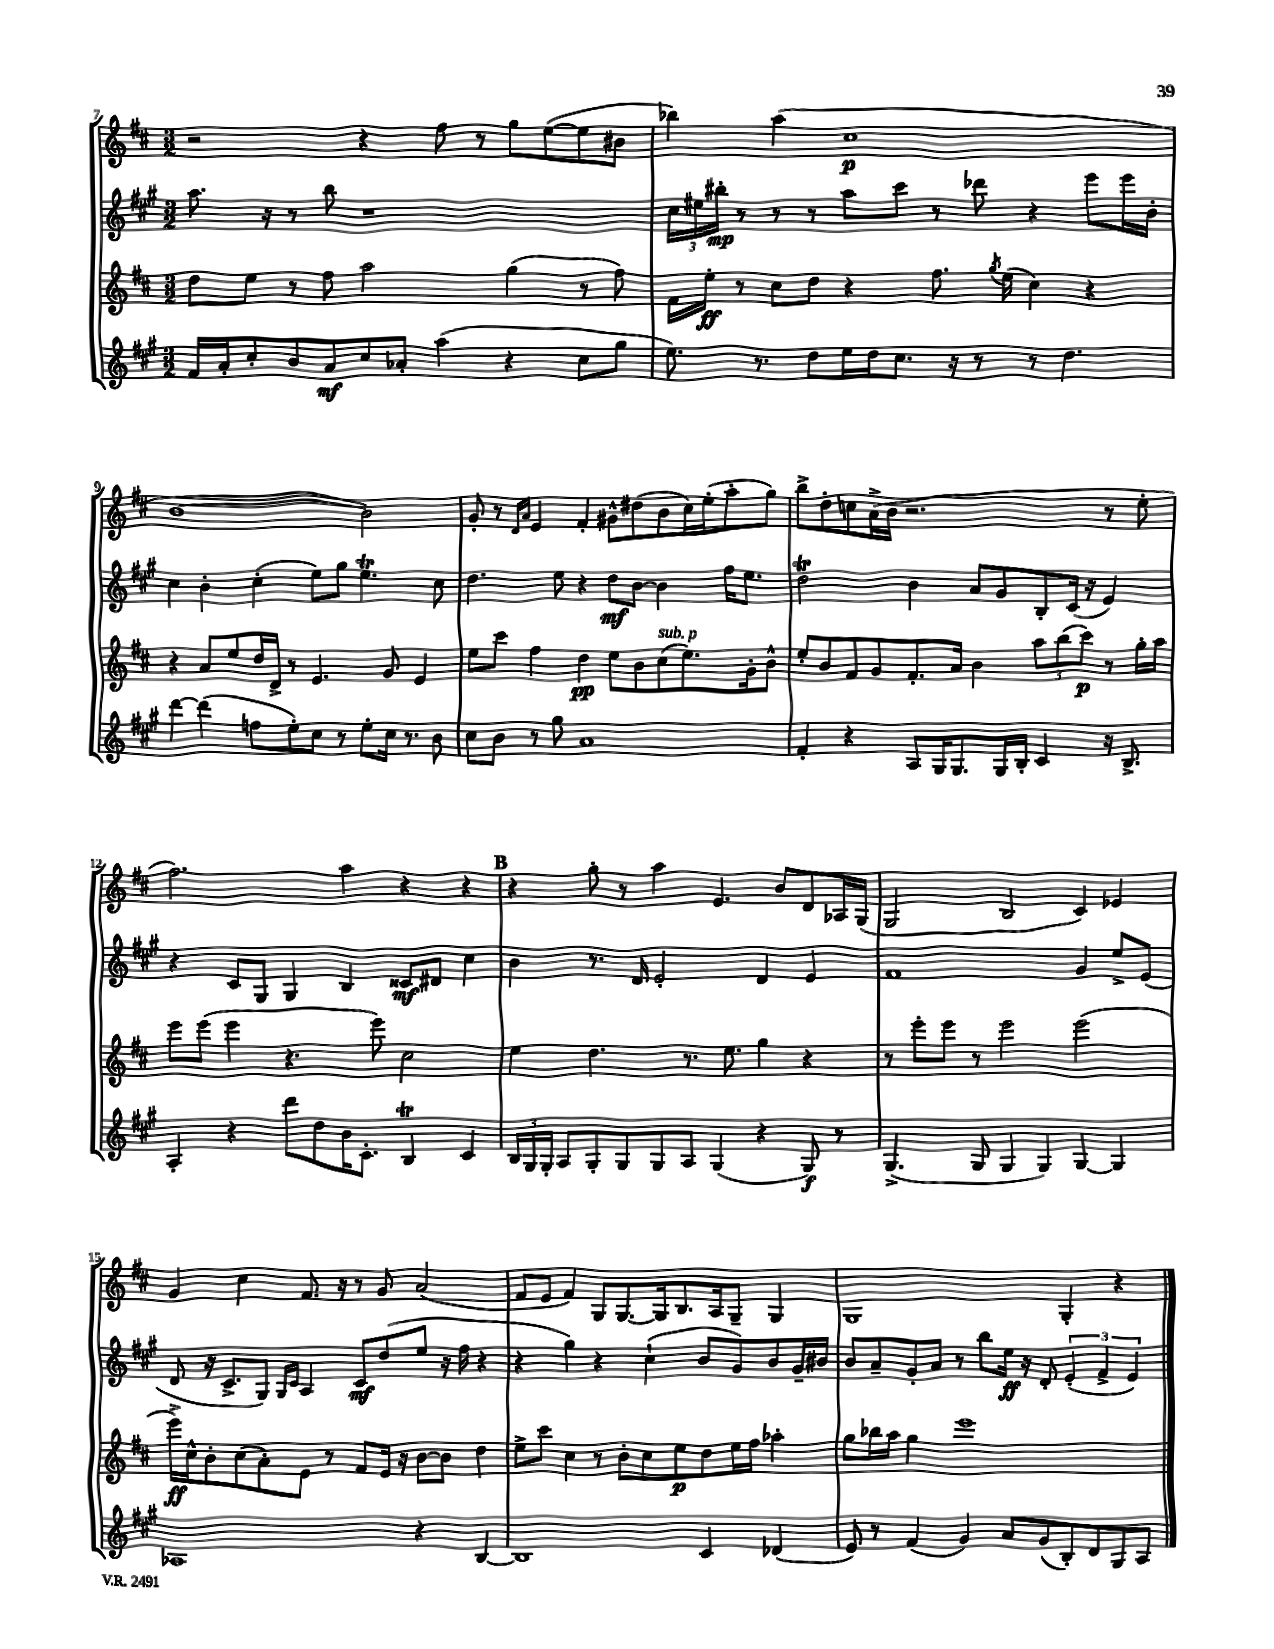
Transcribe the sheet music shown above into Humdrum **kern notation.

**kern	**kern	**kern	**kern
*staff4	*staff3	*staff2	*staff1
*clefG2	*clefG2	*clefG2	*clefG2
*k[f#c#g#]	*k[f#c#]	*k[f#c#g#]	*k[f#c#]
*M3/2	*M3/2	*M3/2	*M3/2
16f#/LL	8dd\L	8.aa\	2r
16a'/J	.	.	.
8cc#'/	8ee\J	.	.
.	.	16r	.
8b/	8r	8r	.
8a/	8ff#\	8bb\	.
8cc#/	2aa\	1r	4r
8a-'/J	.	.	.
(4aa\	.	.	8ff#\
.	.	.	8r
4r	(4gg\	.	8gg\L
.	.	.	([8ee\
8cc#\L	8r	.	8ee\]
8gg#\J	8ff#\)	.	8b#\J
=	=	=	=
8.ee\)	16f#\LL	24cc#\LL	4bb-\)
.	.	24ee#\	.
.	16ee'\JJ	.	.
.	.	24bb#'\JJ	.
.	8r	8r	.
8.r	.	.	.
.	8cc#\L	8r	(4aa\
8dd\L	8dd\J	8r	.
16ee\L	4r	8aa\L	1cc#
16dd\J	.	.	.
8.cc#\J	.	8ccc#\J	.
.	8.ff#\	8r	.
16r	.	.	.
8r	.	8ddd-\	.
.	8qgg/	.	.
.	(16ee\	.	.
8r	4cc#\)	4r	.
4.dd\	.	.	.
.	4r	8eee\L	.
.	.	16eee\L	.
.	.	16b'\JJ	.
=	=	=	=
[4ddd\	4r	4cc#\	[1b
(4ddd\]	8a/L	4b'\	.
.	8ee/	.	.
8ff\L	16dd/L	(4cc#'\	.
.	16d^/JJ	.	.
8ee'\)	8r	.	.
8cc#\J	4.e/	8ee\L)	.
8r	.	8gg#\J	.
8ee'\L	.	4.ee\	2b\])
16cc#\Jk	8g/	.	.
8.r	.	.	.
.	4e/	.	.
8b\	.	8cc#\	.
=	=	=	=
8cc#\L	8ee\L	4.dd\	8g'/
8b\J	8ccc#\J	.	8r
.	.	.	16qqd/LL
.	.	.	16qqa/JJ
8r	4ff#\	.	4e/
8gg#\	.	8ee\	.
1a	4dd\	4r	4f#'/
.	8ee\L	8dd\L	8g#^^\L
.	8b\	[8b\J	(8dd#\
.	(8cc#\	4b\]	8b\
.	8.ee\)	.	16cc#\L)
.	.	.	(16ee'\J
.	.	16ff#\LK	8aa'\
.	16g'\k	8.ee\J	.
.	8b^^\J	.	8gg\J)
=	=	=	=
4f#'/	8ee'/L	2dd\	8bb^\L
.	8b/	.	8dd'\
4r	8f#/	.	8cc\
.	8g/	.	(16a^\L
.	.	.	16b\JJ
8A/L	8.f#'/	4b\	2.r
16G#/K	.	.	.
8.G#/	16a/Jk	.	.
.	4b\	8a/L	.
16G#/L	.	8g#/	.
16B'/JJ	.	.	.
4c#/	12aa\L	8B'/	.
.	(12bb\	.	.
.	.	(16c#/Jk	.
.	12ccc#\J)	.	.
.	.	16r	.
16r	8r	4e/)	8r
8.B^/	.	.	.
.	16gg'\LL	.	8ee'\
.	16aa\JJ	.	.
=	=	=	=
4A'/	8eee\L	4r	2.ff#\)
.	(8eee\J	.	.
4r	4eee\	8c#/L	.
.	.	8G#/J	.
8ddd\L	4.r	4G#/	.
8dd\	.	.	.
16b\K	.	4B/	4aa\
8.c#'\J	.	.	.
.	8eee\)	.	.
4B/	2cc#\	8c##/L	4r
.	.	8d#/J	.
4c#/	.	4cc#\	4r
=	=	=	=
24B/LL	4ee\	4b\	4r
24G#/	.	.	.
24G#'/JJ	.	.	.
8A/L	.	.	.
8G#'/	4.dd\	8.r	8gg'\
8G#/	.	.	8r
.	.	16d/	.
8G#/	.	2e'/	4aa\
8A/J	8.r	.	.
(4G#/	.	.	4.e/
.	8.ee\	.	.
4r	4gg\	4d/	.
.	.	.	8b/L
8G#/)	4r	4e/	8d/
8r	.	.	16A-/L
.	.	.	(16G/JJ
=	=	=	=
(4.G#^/	8r	1f#	2G/
.	8eee'\L	.	.
.	8eee\J	.	.
8G#/	8r	.	.
4G#/	2eee\	.	2B/
4G#/)	.	.	.
[4G#/	(2eee\	4g#/	4c#/)
4G#/]	.	8ee^/L	4e-/
.	.	(8e/J	.
=	=	=	=
1A-	16eee^\LL)	8d/	4g/
.	16cc#^^\J	.	.
.	8b'\	16r	.
.	.	8.c#^/L	.
.	(8cc#\	.	4cc#\
.	8a'\)	8G#/J)	.
.	.	16qqG#/LL	.
.	.	16qqc#/JJ	.
.	8e\J	4A/	8.f#/
.	8r	.	.
.	.	.	16r
.	8f#/L	8c#/L	8r
.	16e/Jk	(8dd/	8g/
.	16r	.	.
4r	[8b\L	8ee/J	(2a/
.	8b\]J	16r	.
.	.	16ff#\	.
[4B/	4dd\	4r	.
=	=	=	=
1B]	8ee^\L	4r	8f#/L
.	8ccc#\J	.	8e/J
.	4cc#\	4gg#\)	4f#/)
.	8r	4r	8G/L
.	8b'\L	.	[8.G/
.	8cc#\	(4cc#`\	.
.	.	.	16G/]k
.	8ee\	.	8.B/
4c#/	8dd\	8b/L	.
.	.	.	16A/k
.	16ee\L	8g#/)	8G~/J
.	16ff#\JJ	.	.
(4d-/	4aa-'\	8b/	4G/
.	.	16g#~/L	.
.	.	16b#/JJ	.
=	=	=	=
8e/)	8gg\L	8b/L	1G
8r	16bb-\L	8a~/	.
.	16aa\JJ	.	.
(4f#/	4gg\	8g#'/	.
.	.	8a/J	.
4g#/)	1eee	8r	.
.	.	8bb\L	.
8a/L	.	16ee\Jk	.
.	.	16r	.
(8g#/	.	8d'/	.
8B'/)	.	(6e'/	4G'/
8d/	.	.	.
.	.	6f#^/	.
8G#/	.	.	4r
.	.	6e/)	.
8A/J	.	.	.
==	==	==	==
*-	*-	*-	*-
